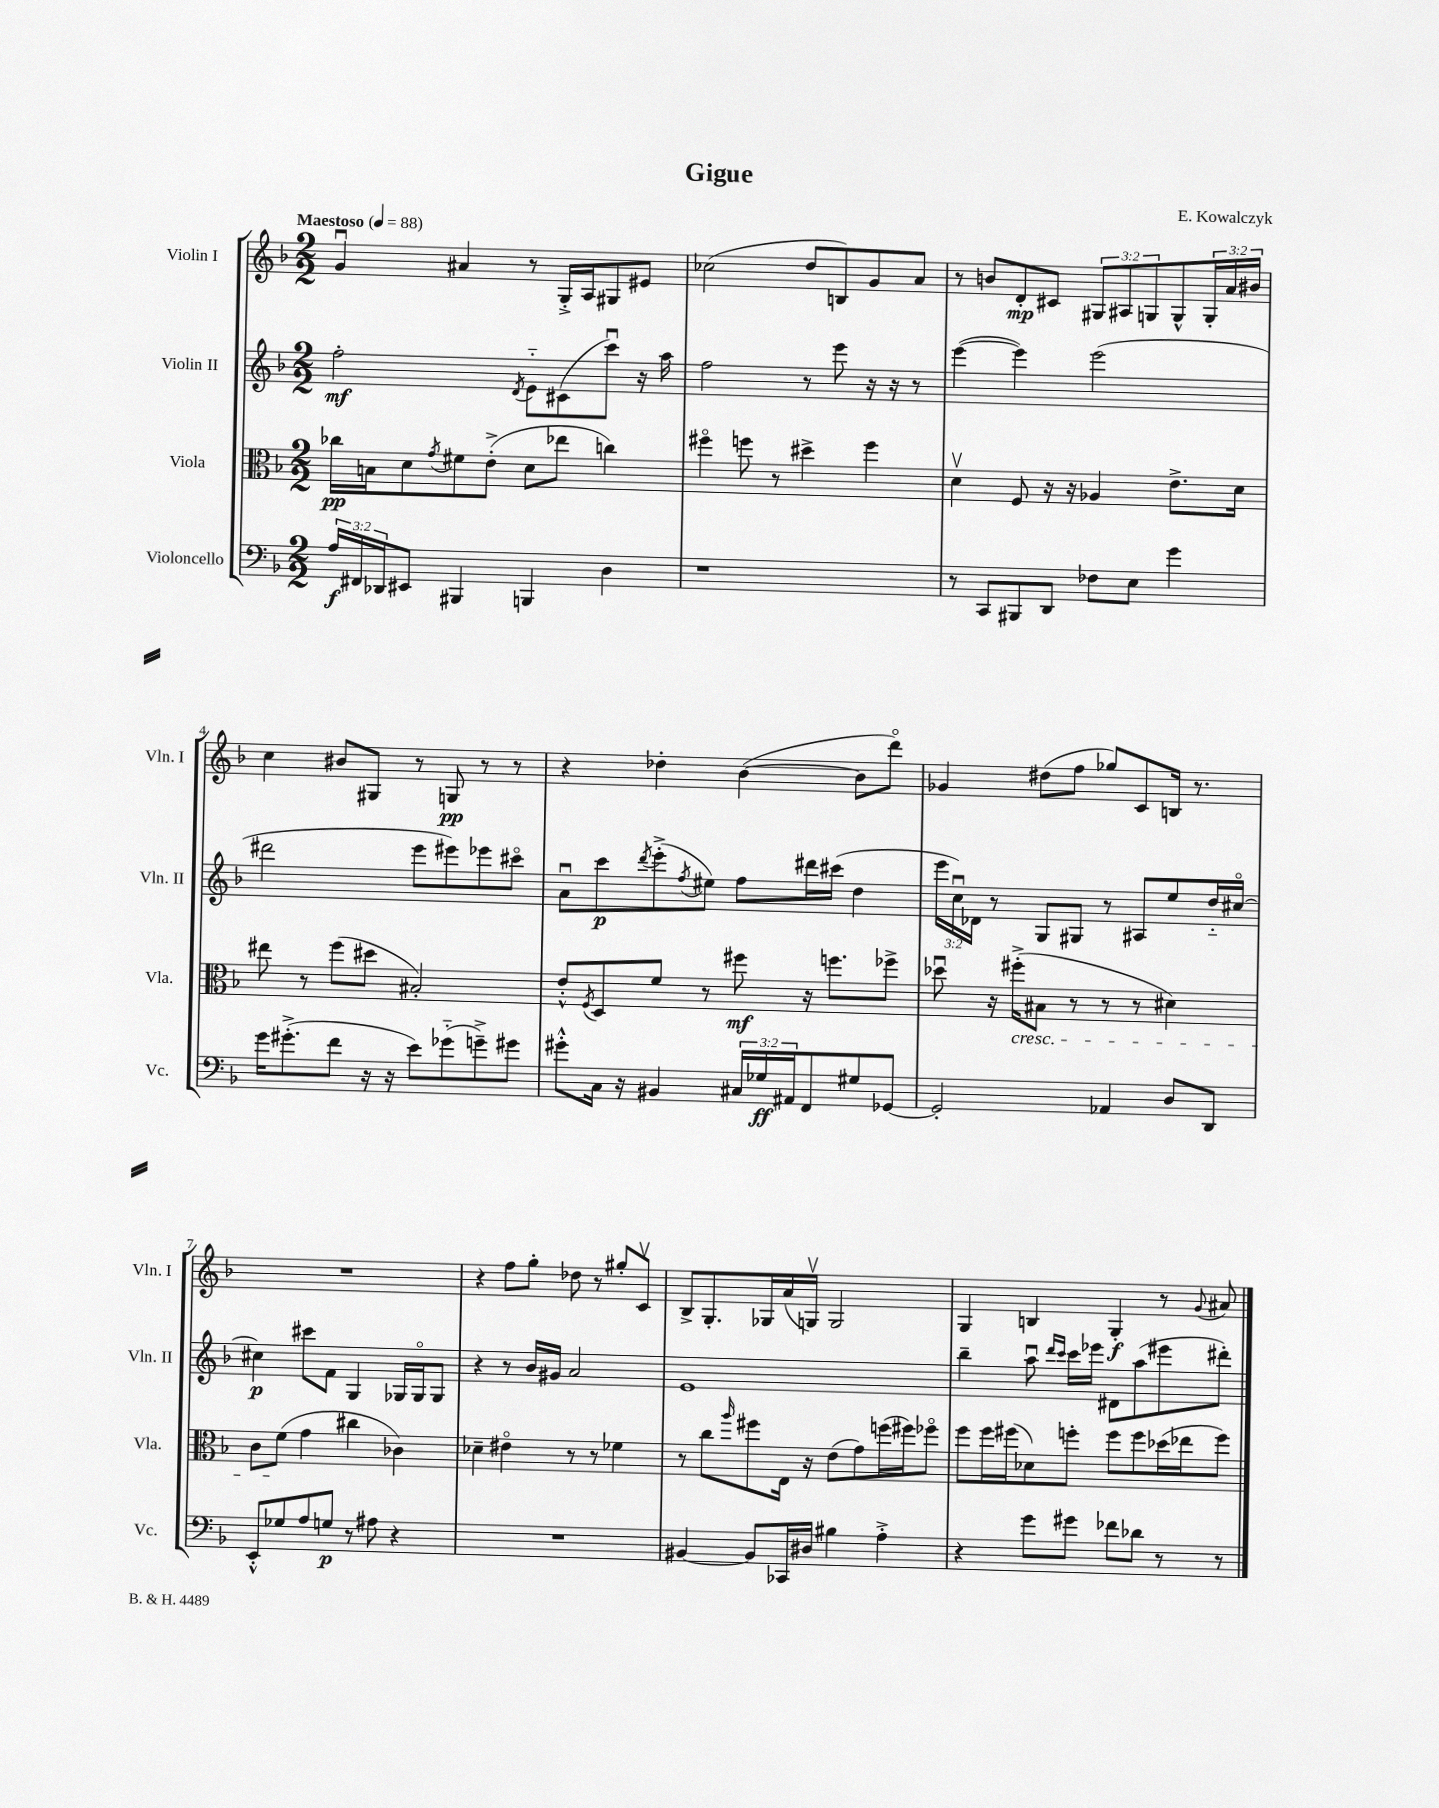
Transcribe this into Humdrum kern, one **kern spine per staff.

**kern	**kern	**kern	**kern
*staff4	*staff3	*staff2	*staff1
*clefF4	*clefC3	*clefG2	*clefG2
*k[b-]	*k[b-]	*k[b-]	*k[b-]
*M2/2	*M2/2	*M2/2	*M2/2
*MM88	*MM88	*MM88	*MM88
24A/LL	16cc-\LL	2ff'\	4gu/
24FF#/	.	.	.
.	16B\J	.	.
24DD-/J	.	.	.
8EE#/J	8d\	.	.
.	8qg/	.	.
4BBB#/	8f#\	.	4a#/
.	(8e'^\J	.	.
.	.	8qd/	.
4BBB/	8d\L	8e'~\L	8r
.	8ee-\J	(8c#\	16G'^/LL
.	.	.	16A/J
4D\	4cc\)	8cccu\J)	8G#/
.	.	16r	8e#/J
.	.	16aa\	.
=	=	=	=
1r	4ff#o\	2ff\	(2cc-\
.	8ff\	.	.
.	8r	.	.
.	4dd#^\	8r	8dd/L
.	.	8eee\	8B/)
.	4ff\	16r	8g/
.	.	16r	.
.	.	8r	8a/J
=	=	=	=
8r	4dv\	([4eee\	8r
8CC/L	.	.	8b/L
8BBB#/	8F/	4eee\])	8d'/
8DD/J	16r	.	8c#/J
.	16r	.	.
8F-\L	4A-/	(2eee\	12G#/L
.	.	.	12A#/
8E\J	.	.	.
.	.	.	12G/
4g\	8.e^\L	.	8G^^/
.	.	.	24G'/L
.	.	.	24a/
.	16d\Jk	.	.
.	.	.	24b#/JJ
=	=	=	=
16g\LK	8ee#\	2ddd#\	4cc\
(8.g#'^\	.	.	.
.	8r	.	.
8f\J	(8ff\L	.	8b#/L
16r	8dd#\J	.	8G#/J
16r	.	.	.
8e\L)	2B#'/)	8eee\L	8r
(8g-'~\	.	8eee#\)	8G/
8g~^\)	.	8eee-\	8r
8g#\J	.	8ccc#o\J	8r
=	=	=	=
8g#'^^\L	8e'^^/L	8au\L	4r
.	8qF/	.	.
16C\Jk	8D/	8ccc\	.
16r	.	.	.
.	.	8qddd/	.
4BB#/	8f/J	(8eee'^\	4dd-'\
.	.	8qff/	.
.	8r	8ee#\J)	.
24C#/LL	8ff#\	8ff\L	([4b-\
24G-/	.	.	.
24AA#/J	.	.	.
8FF/	16r	16ddd#\L	.
.	8.ff\L	(16ccc#\JJ	.
8G#/	.	4dd\	8b-\]L
[8GG-/J	8ff-^\J	.	8dddo\J)
=	=	=	=
2GG-'/]	8dd-u\	24eee\LL	4g-/
.	.	24ccu\)	.
.	.	24d-\JJ	.
.	16r	8r	.
.	(16ff#'^\LK	.	.
.	8B#\J	8G/L	(8dd#\L
.	8r	8G#/J	8ff\J
4AA-/	8r	8r	8gg-/L)
.	8r	8A#/L	8c/
8D/L	4d#\)	8ee/	16B/Jk
.	.	.	8.r
8DD/J	.	16dd'~/L	.
.	.	[16cc#o/JJ	.
=	=	=	=
8EE'^^/L	8c\L	4cc#\]	1r
8G-/	(8f\J	.	.
8A/	4g\	8ccc#\L	.
8G/J	.	8f\J	.
8r	4cc#\	4G/	.
8A#\	.	.	.
4r	4c-\)	16G-/LL	.
.	.	16G-o/J	.
.	.	8G-/J	.
=	=	=	=
1r	4d-~\	4r	4r
.	4e#o\	8r	8ff\L
.	.	16b-/LL	8gg'\J
.	.	16g#/JJ	.
.	8r	2a/	8dd-\
.	8r	.	8r
.	4f-\	.	8gg#'/L
.	.	.	8cv/J
=	=	=	=
[4BB#/	8r	1e	8B-^/L
.	8cc\L	.	8.G'/
.	16qqaa/	.	.
8BB#/]L	8ff#\	.	.
.	.	.	16G-/L
16CC-/L	16E\Jk	.	(16a/
16D#/JJ	16r	.	16Gv/JJ)
4B#\	(8e\L	.	2G/
.	8g\)	.	.
4A'^\	(16ff\L	.	.
.	16ff#\J)	.	.
.	8ff-o\J	.	.
=	=	=	=
4r	8ff\L	4bb-~\	4G/
.	16ff\L	.	.
.	(16ff#\J	.	.
8g\L	8d-\)	8aau\	4B/
.	.	16qqddd/LL	.
.	.	16qqccc/JJ	.
8g#\J	8ff'\J	16ccc\LL	.
.	.	16eee-\JJ	.
8f-\L	8ff\L	8d#\L	4G'/
8d-\J	8ff\	(8aa\	.
8r	(16dd-\L	8eee#\	8r
.	16ee-\J	.	.
.	.	.	8qqg/
8r	8ff\J)	8ddd#'\J)	8a#/
==	==	==	==
*-	*-	*-	*-
